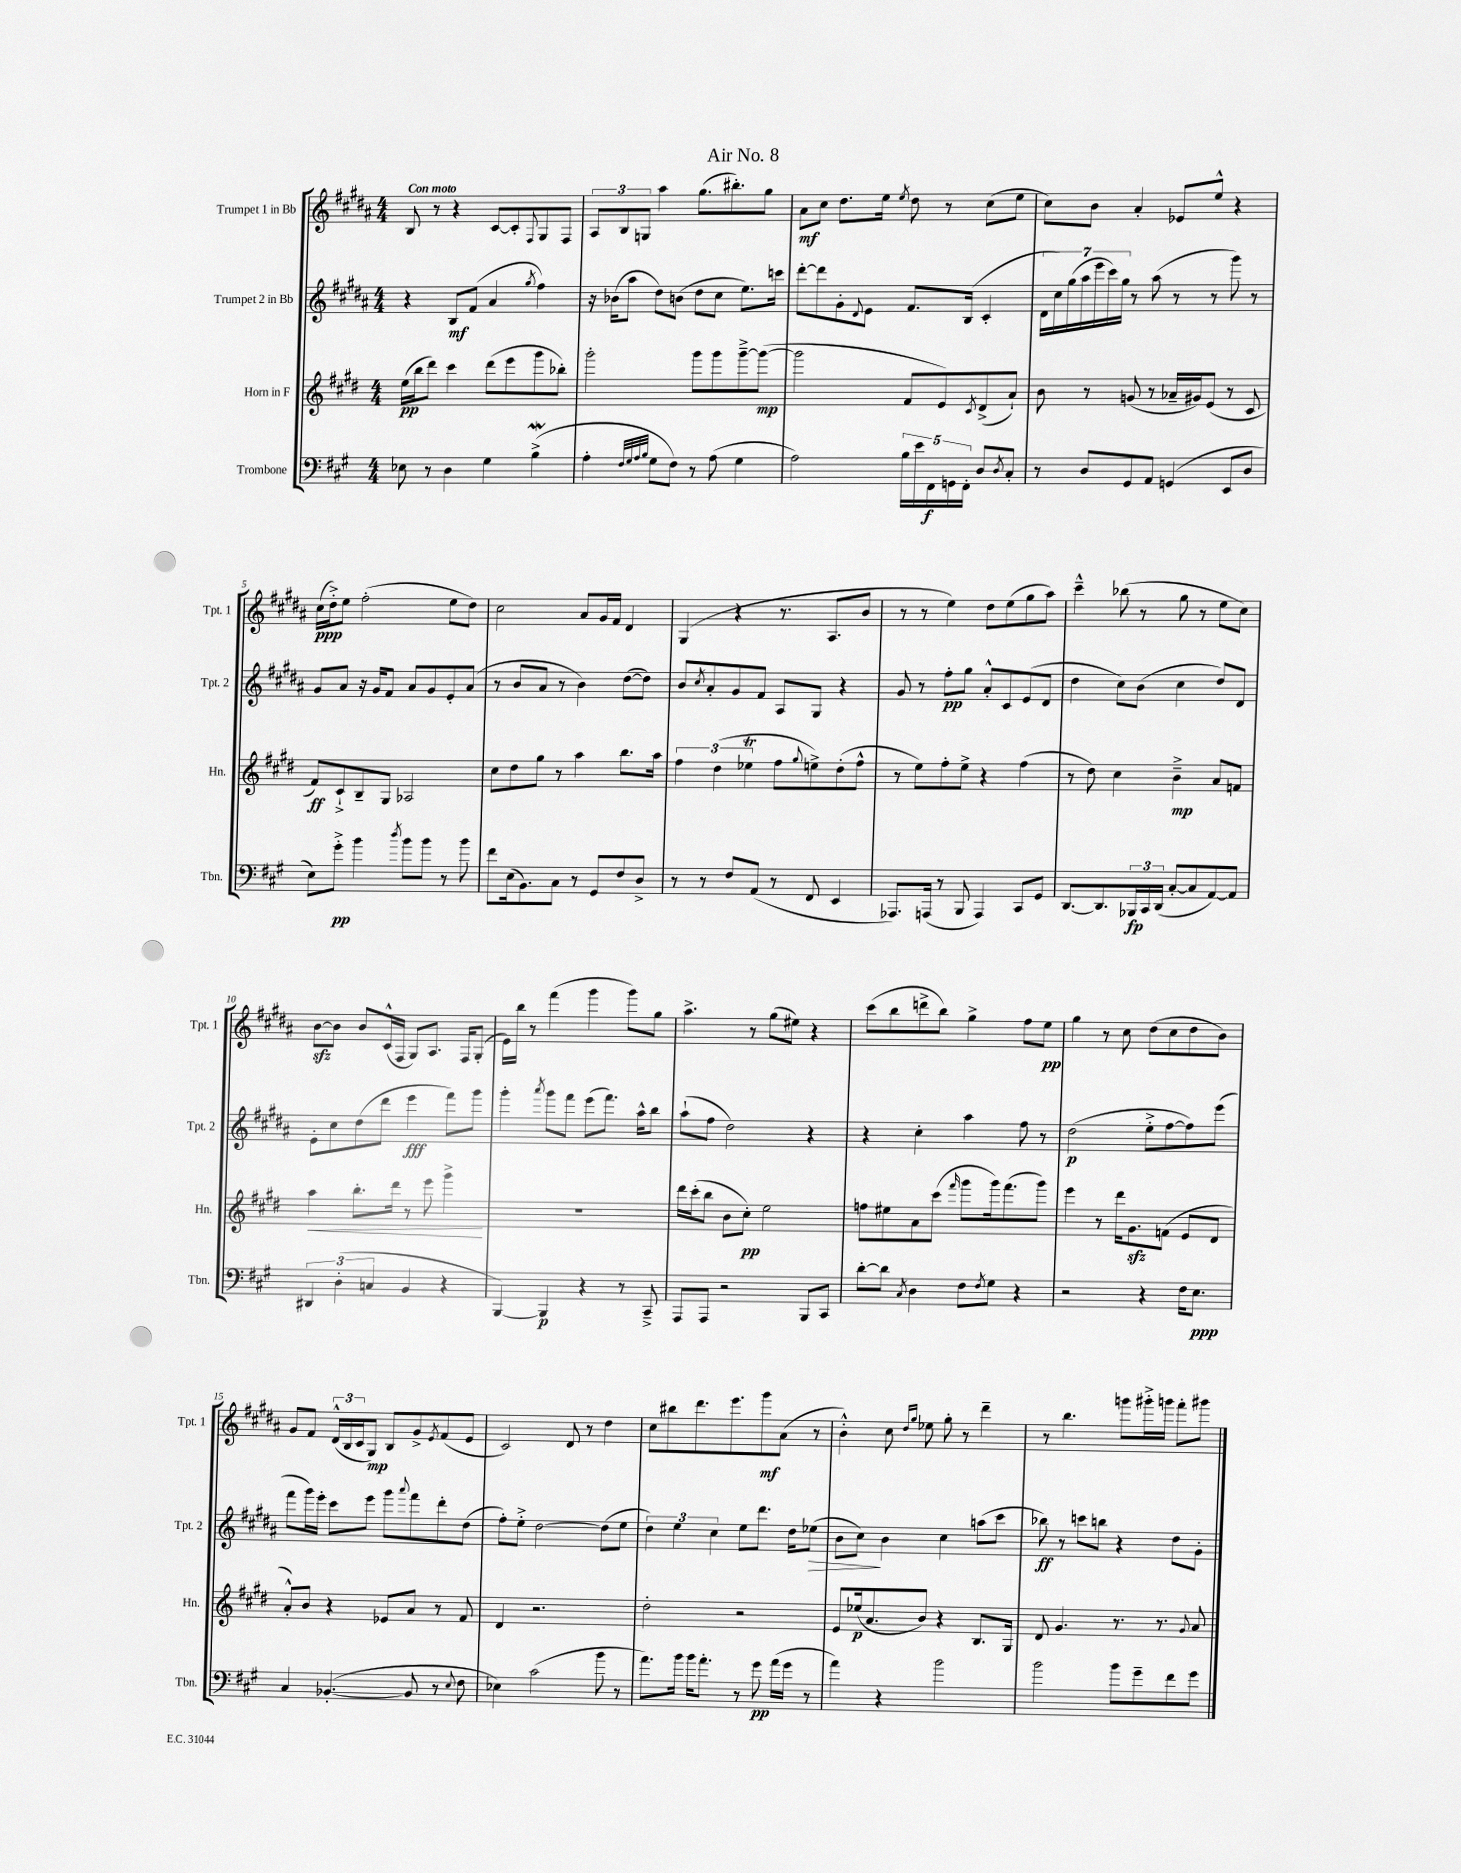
\header { title = "Air No. 8" }
<<
\new StaffGroup <<
\new Staff = "s0" \with { instrumentName = "Trumpet 1 in Bb" shortInstrumentName = "Tpt. 1" } {
    \clef treble \key b \major \numericTimeSignature \time 4/4 \tempo "Con moto"
    b8 r8 r4 cis'8~ cis'8-. \appoggiatura { fis8 } gis8 fis8 |
    \tuplet 3/2 { ais8 b8 g8 } ais''4 gis''8.( bis''8.-.) gis''8 |
    ais'8\mf cis''8 dis''8. e''16 \acciaccatura { e''8 } dis''8 r8 cis''8( e''8 |
    cis''8) b'8 ais'4-. ees'8 e''8-^ r4 |
    cis''16\ppp( dis''16-.->) e''8 fis''2-.( e''8 dis''8) |
    cis''2 ais'8 gis'16 fis'16 dis'4 |
    gis4( r4 r8. ais8. b'8 |
    r8 r8 e''4) dis''8 e''8( gis''8 ais''8) |
    cis'''4---^ bes''8( r8 gis''8 r8 e''8 cis''8) |
    b'8~\sfz b'8 b'8 cis'16-^( fis16 gis8) ais8. fis16 gis8-.( |
    e'16) b''16 r8 fis'''4( gis'''4 gis'''8) gis''8 |
    ais''4.-> r8 gis''8( eis''8) r4 |
    cis'''8( b''8 d'''8-> b''8) gis''4-> fis''8 e''8\pp |
    gis''4 r8 cis''8 dis''8( cis''8 dis''8 b'8) |
    gis'8 fis'8 \tuplet 3/2 { dis'16-^( b16 cis'16 } gis8\mp) b8 gis'8-> \acciaccatura { e'8 } fis'8( e'8 |
    cis'2) dis'8 r8 dis''4 |
    cis''8 bis''8 dis'''8. e'''8. gis'''8\mf ais'8( r8 |
    b'4-.-^) cis''8 \grace { dis''16 gis''16 } ees''8 gis''8-. r8 dis'''4-- |
    r8 b''4. g'''8 gis'''16-.-> g'''16 fis'''8-. gis'''8 \bar "|." |
}
\new Staff = "s1" \with { instrumentName = "Trumpet 2 in Bb" shortInstrumentName = "Tpt. 2" } {
    \clef treble \key b \major \numericTimeSignature \time 4/4
    r4 b8\mf fis'8( ais'4 \acciaccatura { gis''8 } fis''4) |
    r16 bes'16( ais''8 dis''8) b'8( dis''8 cis''8 e''8.) c'''16 |
    dis'''8~-. dis'''8 gis'8-. \appoggiatura { dis'8 } e'8 fis'8. b16( cis'4-. |
    \tuplet 7/4 { dis'16 cis''16) gis''16( ais''16 e'''16 cis'''16) gis''16 } r8 ais''8( r8 r8 gis'''8) r8 |
    gis'8 ais'8 r16 gis'16 fis'8 ais'8 gis'8 e'8-. ais'8( |
    r8 b'8 ais'8 r8 b'4) dis''8~( dis''8) |
    b'8 \acciaccatura { cis''8 } ais'8-. gis'8 fis'8 ais8 gis8 r4 |
    gis'8 r8 fis''8-.\pp gis''8 ais'8-.-^ cis'8 e'8( dis'8 |
    dis''4 cis''8) b'8( cis''4 dis''8) dis'8 |
    e'8-. cis''8 dis''8( dis'''8 e'''4\fff fis'''8) gis'''8 |
    gis'''4-. \acciaccatura { ais'''8 } gis'''8 fis'''8 e'''8( fis'''8.) ais''16-^ b''8 |
    ais''8-!( fis''8 dis''2) r4 |
    r4 cis''4-. ais''4 fis''8 r8 |
    dis''2\p( e''8-.-> fis''8~ fis''8) e'''8( |
    fis'''8 gis'''16) e'''16-. cis'''8 e'''8 gis'''8 \appoggiatura { ais'''8 } fis'''8 dis'''8-. dis''8( |
    fis''8-.) e''8-.-> dis''2~ dis''8( e''8 |
    \tuplet 3/2 { dis''4) e''4 cis''4 } e''8 dis'''8. dis''16 ees''8\>( |
    b'8 cis''8\!) b'4 cis''4 a''8( cis'''8 |
    bes''8\ff) r8 c'''8 b''8 r4 dis''8 gis'8-. \bar "|." |
}
\new Staff = "s2" \with { instrumentName = "Horn in F" shortInstrumentName = "Hn." } {
    \clef treble \key e \major \numericTimeSignature \time 4/4
    e''16\pp( b''16 dis'''8) cis'''4 dis'''8( e'''8 gis'''8 bes''8-.) |
    gis'''2-. gis'''8 gis'''8 gis'''8~---> gis'''8~\mp( |
    gis'''2 fis'8 e'8) \acciaccatura { cis'8 } dis'8->( a'8-!) |
    b'8 r8 g'8( r8 aes'16-- gis'16) e'8( r8 cis'8 |
    fis'8\ff) cis'8-!-> b8-- gis8 aes2 |
    cis''8 dis''8 gis''8 r8 a''4 b''8. a''16 |
    \tuplet 3/2 { fis''4 dis''4( ees''4\trill } fis''8 \appoggiatura { gis''8 } e''8->) dis''8-.( fis''8-^ |
    r8 e''8) fis''8-. e''8-> r4 fis''4( |
    r8 dis''8) cis''4 b'4--->\mp a'8 f'8 |
    a''4\< b''8.-. dis'''16 r8 e'''8 gis'''4->\! |
    R1 |
    dis'''16 cis'''16-.( b''8 b'8 cis''8-.\pp) e''2 |
    f''8 eis''8 a'8 cis'''8( \grace { fis'''16 } gis'''8 gis'''16) fis'''8.( gis'''8) |
    e'''4 r8 dis'''16 gis'8.\sfz f'8( e'8 dis'8 |
    a'8-.-^) b'8 r4 ees'8 a'8 r8 fis'8 |
    dis'4 r2. |
    dis''2-. r2 |
    e'8 ees''16\p( a'8. b'8) r4 b8. gis16 |
    dis'8 gis'4. r8. r8. \appoggiatura { gis'8 } a'8 \bar "|." |
}
\new Staff = "s3" \with { instrumentName = "Trombone" shortInstrumentName = "Tbn." } {
    \clef bass \key a \major \numericTimeSignature \time 4/4
    ees8 r8 d4 gis4 b4->\mordent( |
    a4-. \grace { fis32 gis32 a32 b32 } gis8 fis8) r8 a8( gis4 |
    a2) \tuplet 5/4 { b16 e'16 fis,16\f g,16 fis,16-. } d8 \acciaccatura { d8 } cis8-. |
    r8 d8 gis,8 a,8 g,4( e,8 d8 |
    e8) gis'8-.->\pp b'4 \acciaccatura { d''8 } b'8 b'8 r8 b'8 |
    fis'8 e16( b,8.) cis8 r8 gis,8 fis8 d8-> |
    r8 r8 fis8 a,8( r8 fis,8 e,4 |
    aes,,8.) a,,16( r8 b,,8 a,,4) cis,8 gis,8 |
    d,8.~ d,8. \tuplet 3/2 { bes,,16\fp cis,16 d,16( } cis8~-. cis8 a,8~) a,8 |
    \tuplet 3/2 { dis,4 d4-.( c4 } b,4 r4 |
    b,,4~) b,,4\p r4 r8 cis,8---> |
    a,,8 a,,8 r2 b,,8 cis,8 |
    d'8~-. d'8 \acciaccatura { cis8 } d4 fis8 \acciaccatura { fis8 } gis8 r4 |
    r2 r4 fis16 e8.\ppp |
    cis4 bes,4.~-.( bes,8 r8 \appoggiatura { e8 } fis8 |
    ees4) cis'2( b'8 r8 |
    a'8.) b'16 b'16 a'8.-. r8 gis'8\pp a'16( gis'16 r8 |
    a'4) r4 b'2 |
    b'2 b'8 gis'8-- fis'8 gis'8 \bar "|." |
}
>>
>>
